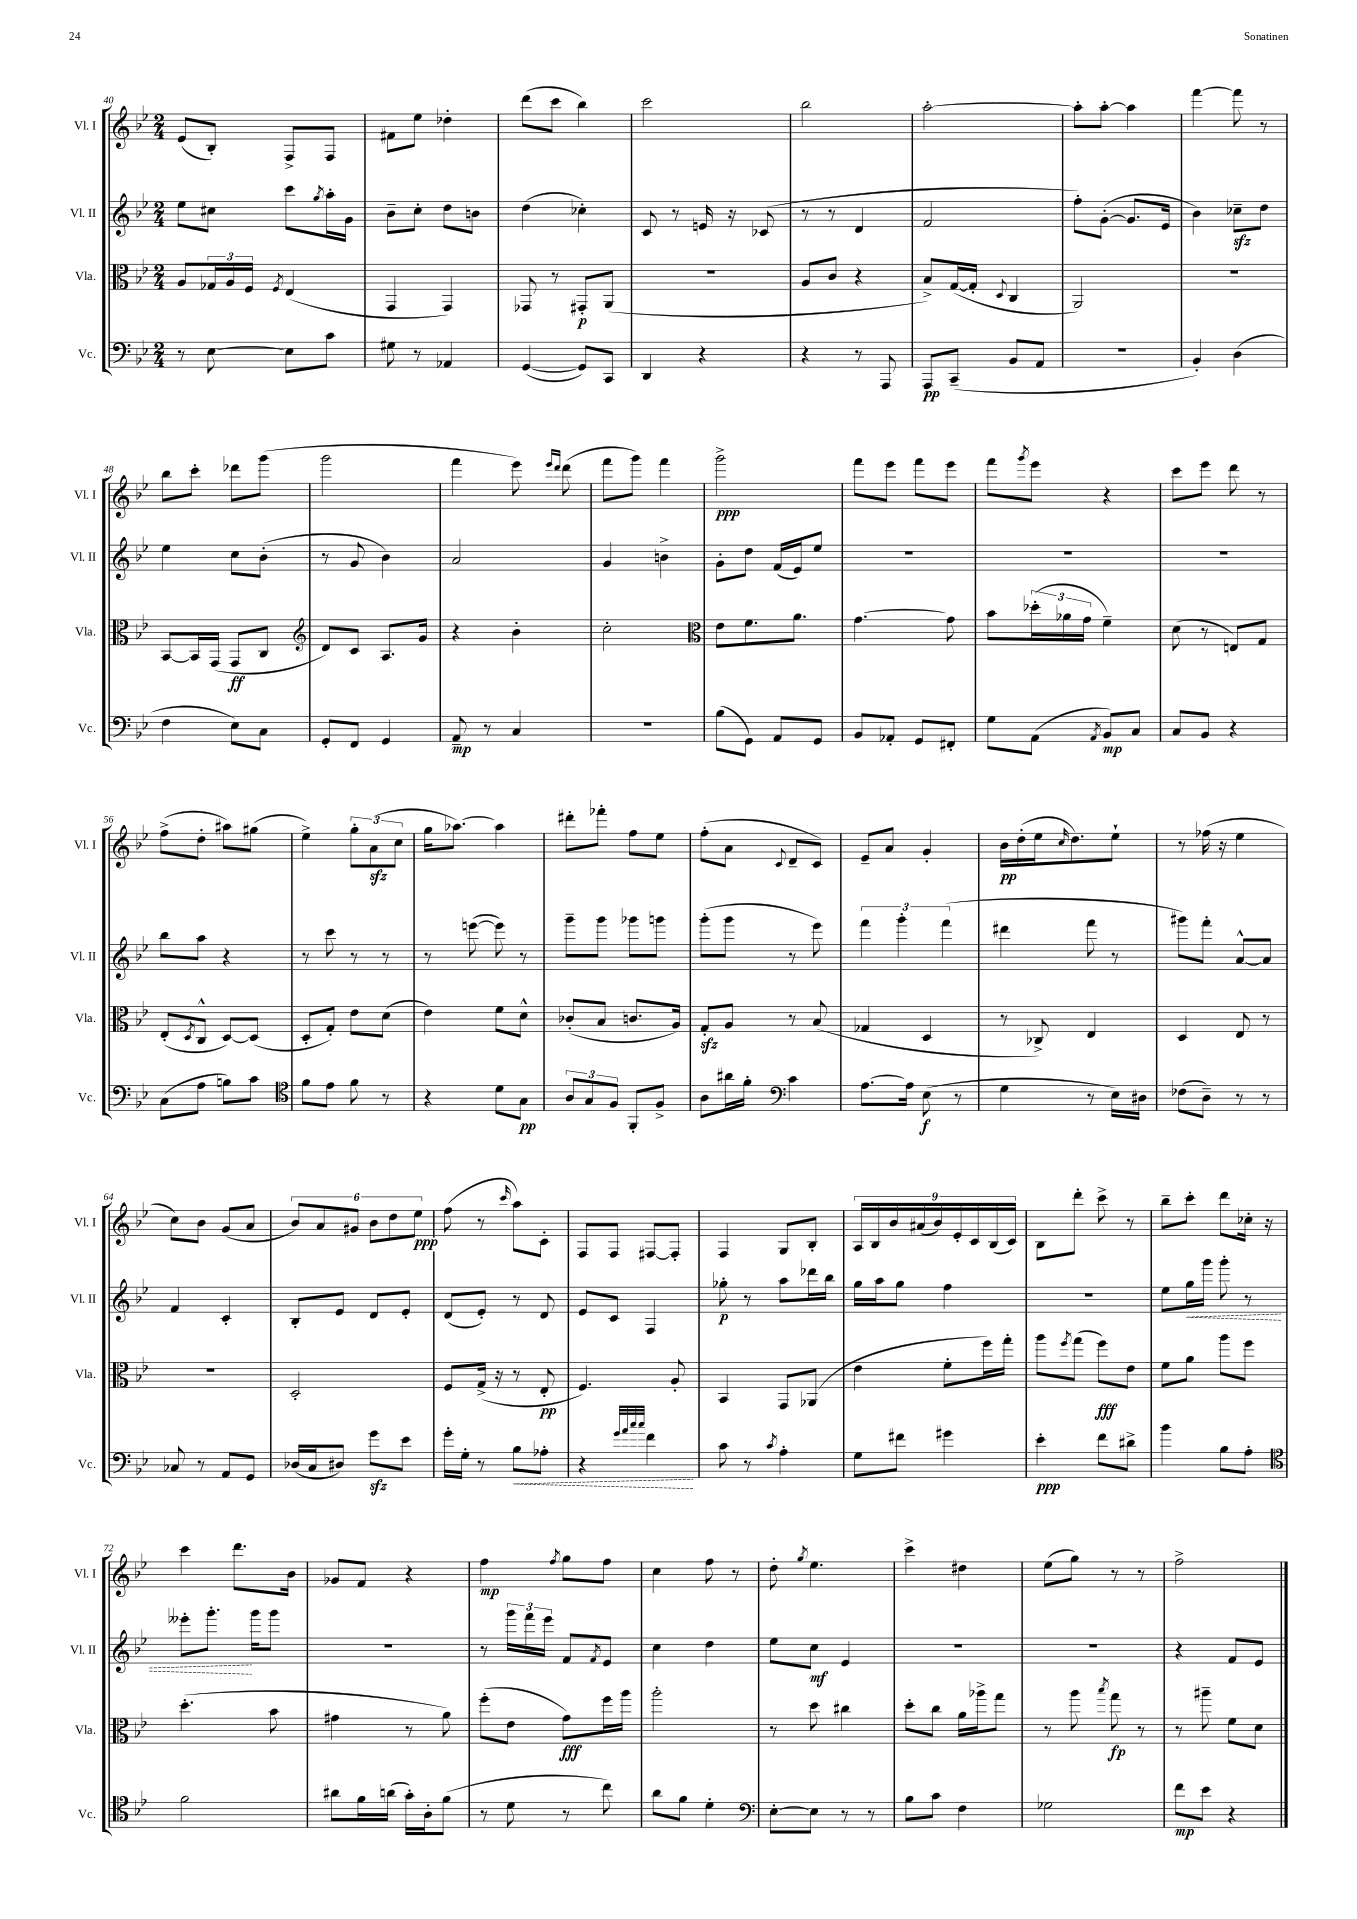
<<
\new StaffGroup <<
\new Staff = "s0" \with { instrumentName = "Vl. I" shortInstrumentName = "Vl. I" } {
    \clef treble \key bes \major \numericTimeSignature \time 2/4
    ees'8( bes8-.) f8-> f8 |
    fis'8 ees''8 des''4-. |
    d'''8( c'''8 bes''4) |
    c'''2 |
    bes''2 |
    a''2~-. |
    a''8-. a''8~-. a''4 |
    f'''4~ f'''8 r8 |
    bes''8 c'''8-. des'''8 g'''8( |
    g'''2 |
    f'''4 ees'''8) \grace { ees'''16 d'''16 } d'''8( |
    f'''8 g'''8) f'''4 |
    g'''2->\ppp |
    f'''8 ees'''8 f'''8 ees'''8 |
    f'''8 \acciaccatura { g'''8 } ees'''8 r4 |
    c'''8 ees'''8 d'''8 r8 |
    f''8->( d''8-. ais''8) gis''8( |
    ees''4->) \tuplet 3/2 { g''8-. a'8\sfz( c''8 } |
    g''16 aes''8.~) aes''4 |
    dis'''8-. fes'''8-. f''8 ees''8 |
    f''8-.( a'8 \appoggiatura { c'8 } d'8-- c'8) |
    ees'8-- a'8 g'4-. |
    bes'16\pp d''16-.( ees''16 \grace { c''16 } d''8.) ees''8-! |
    r8 fes''16( r16 ees''4 |
    c''8) bes'8 g'8( a'8 |
    \tuplet 6/4 { bes'8) a'8 gis'8 bes'8 d''8 ees''8\ppp } |
    f''8( r8 \grace { c'''16 } a''8) c'8-. |
    f8 f8 fis8~ fis8-. |
    f4 g8 bes8-. |
    \tuplet 9/8 { a16 bes16 bes'16 ais'16( bes'16) ees'16-. c'16 bes16( c'16) } |
    bes8 d'''8-. c'''8-> r8 |
    bes''8-- c'''8-. d'''8 ces''16-. r16 |
    c'''4 d'''8. bes'16 |
    ges'8 f'8 r4 |
    f''4\mp \acciaccatura { f''8 } g''8 f''8 |
    c''4 f''8 r8 |
    d''8-. \acciaccatura { g''8 } ees''4. |
    c'''4-> dis''4 |
    ees''8( g''8) r8 r8 |
    f''2-> \bar "|." |
}
\new Staff = "s1" \with { instrumentName = "Vl. II" shortInstrumentName = "Vl. II" } {
    \clef treble \key bes \major \numericTimeSignature \time 2/4
    ees''8 cis''8 c'''8 \acciaccatura { g''8 } a''16-. g'16 |
    bes'8-- c''8-. d''8 b'8 |
    d''4( ces''4-.) |
    c'8 r8 e'16 r16 ces'8( |
    r8 r8 d'4 |
    f'2 |
    f''8-.) g'8~-.( g'8. ees'16 |
    bes'4) ces''8--\sfz d''8 |
    ees''4 c''8 bes'8-.( |
    r8 g'8 bes'4) |
    a'2 |
    g'4 b'4-> |
    g'8-. d''8 f'16( ees'16) ees''8 |
    R2 |
    R2 |
    R2 |
    bes''8 a''8 r4 |
    r8 c'''8 r8 r8 |
    r8 e'''8~( e'''8) r8 |
    g'''8-- g'''8 ges'''8 g'''8 |
    g'''8-.( g'''8 r8 ees'''8) |
    \tuplet 3/2 { f'''4 g'''4-. f'''4( } |
    dis'''4 f'''8 r8 |
    gis'''8) f'''8-. a'8~-^ a'8 |
    f'4 c'4-. |
    bes8-. ees'8 d'8 ees'8-. |
    d'8( ees'8-.) r8 d'8 |
    ees'8 c'8 f4 |
    ges''8-.\p r8 a''8 des'''16 bes''16 |
    g''16 a''16 g''8 f''4 |
    r2 |
    ees''8 \once \override Hairpin.style = #'dashed-line g''16\< g'''16 g'''8-. r8 |
    eeses'''8-. g'''8.-.\! g'''16 g'''8 |
    r2 |
    r8 \tuplet 3/2 { g'''16 f'''16 ees'''16 } f'8 \acciaccatura { f'8 } ees'8 |
    c''4 d''4 |
    ees''8 c''8\mf ees'4 |
    R2 |
    R2 |
    r4 f'8 ees'8 \bar "|." |
}
\new Staff = "s2" \with { instrumentName = "Vla." shortInstrumentName = "Vla." } {
    \clef alto \key bes \major \numericTimeSignature \time 2/4
    a8 \tuplet 3/2 { ges16 a16 f16 } \acciaccatura { f8 } ees4( |
    g,4 g,4) |
    ges,8 r8 gis,8-.\p a,8( |
    r2 |
    a8 c'8 r4 |
    bes8->) g16~( g16-. \appoggiatura { d8 } c4 |
    a,2) |
    R2 |
    bes,8~ bes,16 g,16( g,8\ff c8 |
    \clef treble d'8) c'8 a8. g'16 |
    r4 bes'4-. |
    c''2-. |
    \clef alto ees'8 f'8. a'8. |
    g'4.~ g'8 |
    bes'8 \tuplet 3/2 { des''16-.( aes'16 g'16 } f'4--) |
    d'8( r8 e8) g8 |
    ees8-.( \acciaccatura { d8 } c8-^ d8~) d8( |
    d8-. g8-.) ees'8 d'8( |
    ees'4) f'8 d'8-^ |
    ces'8-.( bes8 c'8. a16) |
    g8-.\sfz a8 r8 bes8( |
    ges4 d4 |
    r8 ces8->) ees4 |
    d4 ees8 r8 |
    R2 |
    d2-. |
    f8 g16->( r16 r8 ees8-.\pp |
    f4.) a8-. |
    bes,4 g,8 aes,8( |
    ees'4 f'8-. f''16) g''16-. |
    a''8 \acciaccatura { f''8 } g''8( f''8\fff) ees'8 |
    f'8 a'8 a''8 f''8 |
    d''4.-.( bes'8 |
    gis'4 r8 a'8) |
    f''8-.( ees'8 g'8\fff) f''16 a''16 |
    a''2-. |
    r8 d''8 cis''4 |
    d''8-. c''8 a'16 aes''16-> g''8 |
    r8 a''8 \acciaccatura { bes''8 } g''8\fp r8 |
    r8 ais''8-- f'8 d'8 \bar "|." |
}
\new Staff = "s3" \with { instrumentName = "Vc." shortInstrumentName = "Vc." } {
    \clef bass \key bes \major \numericTimeSignature \time 2/4
    r8 ees8~ ees8 c'8 |
    gis8 r8 aes,4 |
    g,4~( g,8) c,8 |
    d,4 r4 |
    r4 r8 a,,8 |
    a,,8\pp c,8--( bes,8 a,8 |
    r2 |
    bes,4-.) d4( |
    f4 ees8) c8 |
    g,8-. f,8 g,4 |
    a,8--\mp r8 c4 |
    r2 |
    bes8( g,8) a,8 g,8 |
    bes,8 aes,8-. g,8 fis,8-. |
    g8 a,8( \acciaccatura { a,8 } bes,8\mp) c8 |
    c8 bes,8 r4 |
    c8( a8 b8) c'8 |
    \clef tenor f'8 ees'8 f'8 r8 |
    r4 d'8 g8\pp |
    \tuplet 3/2 { a8 g8 f8 } f,8-. f8-> |
    a8 ais'16 f'16-. \clef bass c'4 |
    a8.~ a16 ees8\f( r8 |
    g4 r8 ees16) dis16 |
    fes8( d8--) r8 r8 |
    ces8 r8 a,8 g,8 |
    des16( c16 dis8) g'8\sfz ees'8 |
    g'16-. g16-. r8 \once \override Hairpin.style = #'dashed-line bes8\< aes8-. |
    r4 \grace { g'32 a'32 c''32 c''32 } f'4\! |
    c'8 r8 \acciaccatura { c'8 } a4-. |
    g8 fis'8 gis'4 |
    ees'4-.\ppp f'8 dis'8-> |
    bes'4 bes8 a8-. |
    \clef tenor f'2 |
    ais'8 f'16 a'16( g'16-.) a16-. f'8( |
    r8 d'8 r8 c''8) |
    a'8 f'8 d'4-. |
    \clef bass ees8~-. ees8 r8 r8 |
    bes8 c'8 f4 |
    ges2 |
    f'8\mp ees'8 r4 \bar "|." |
}
>>
>>
\layout { \context { \Score currentBarNumber = #40 } }
